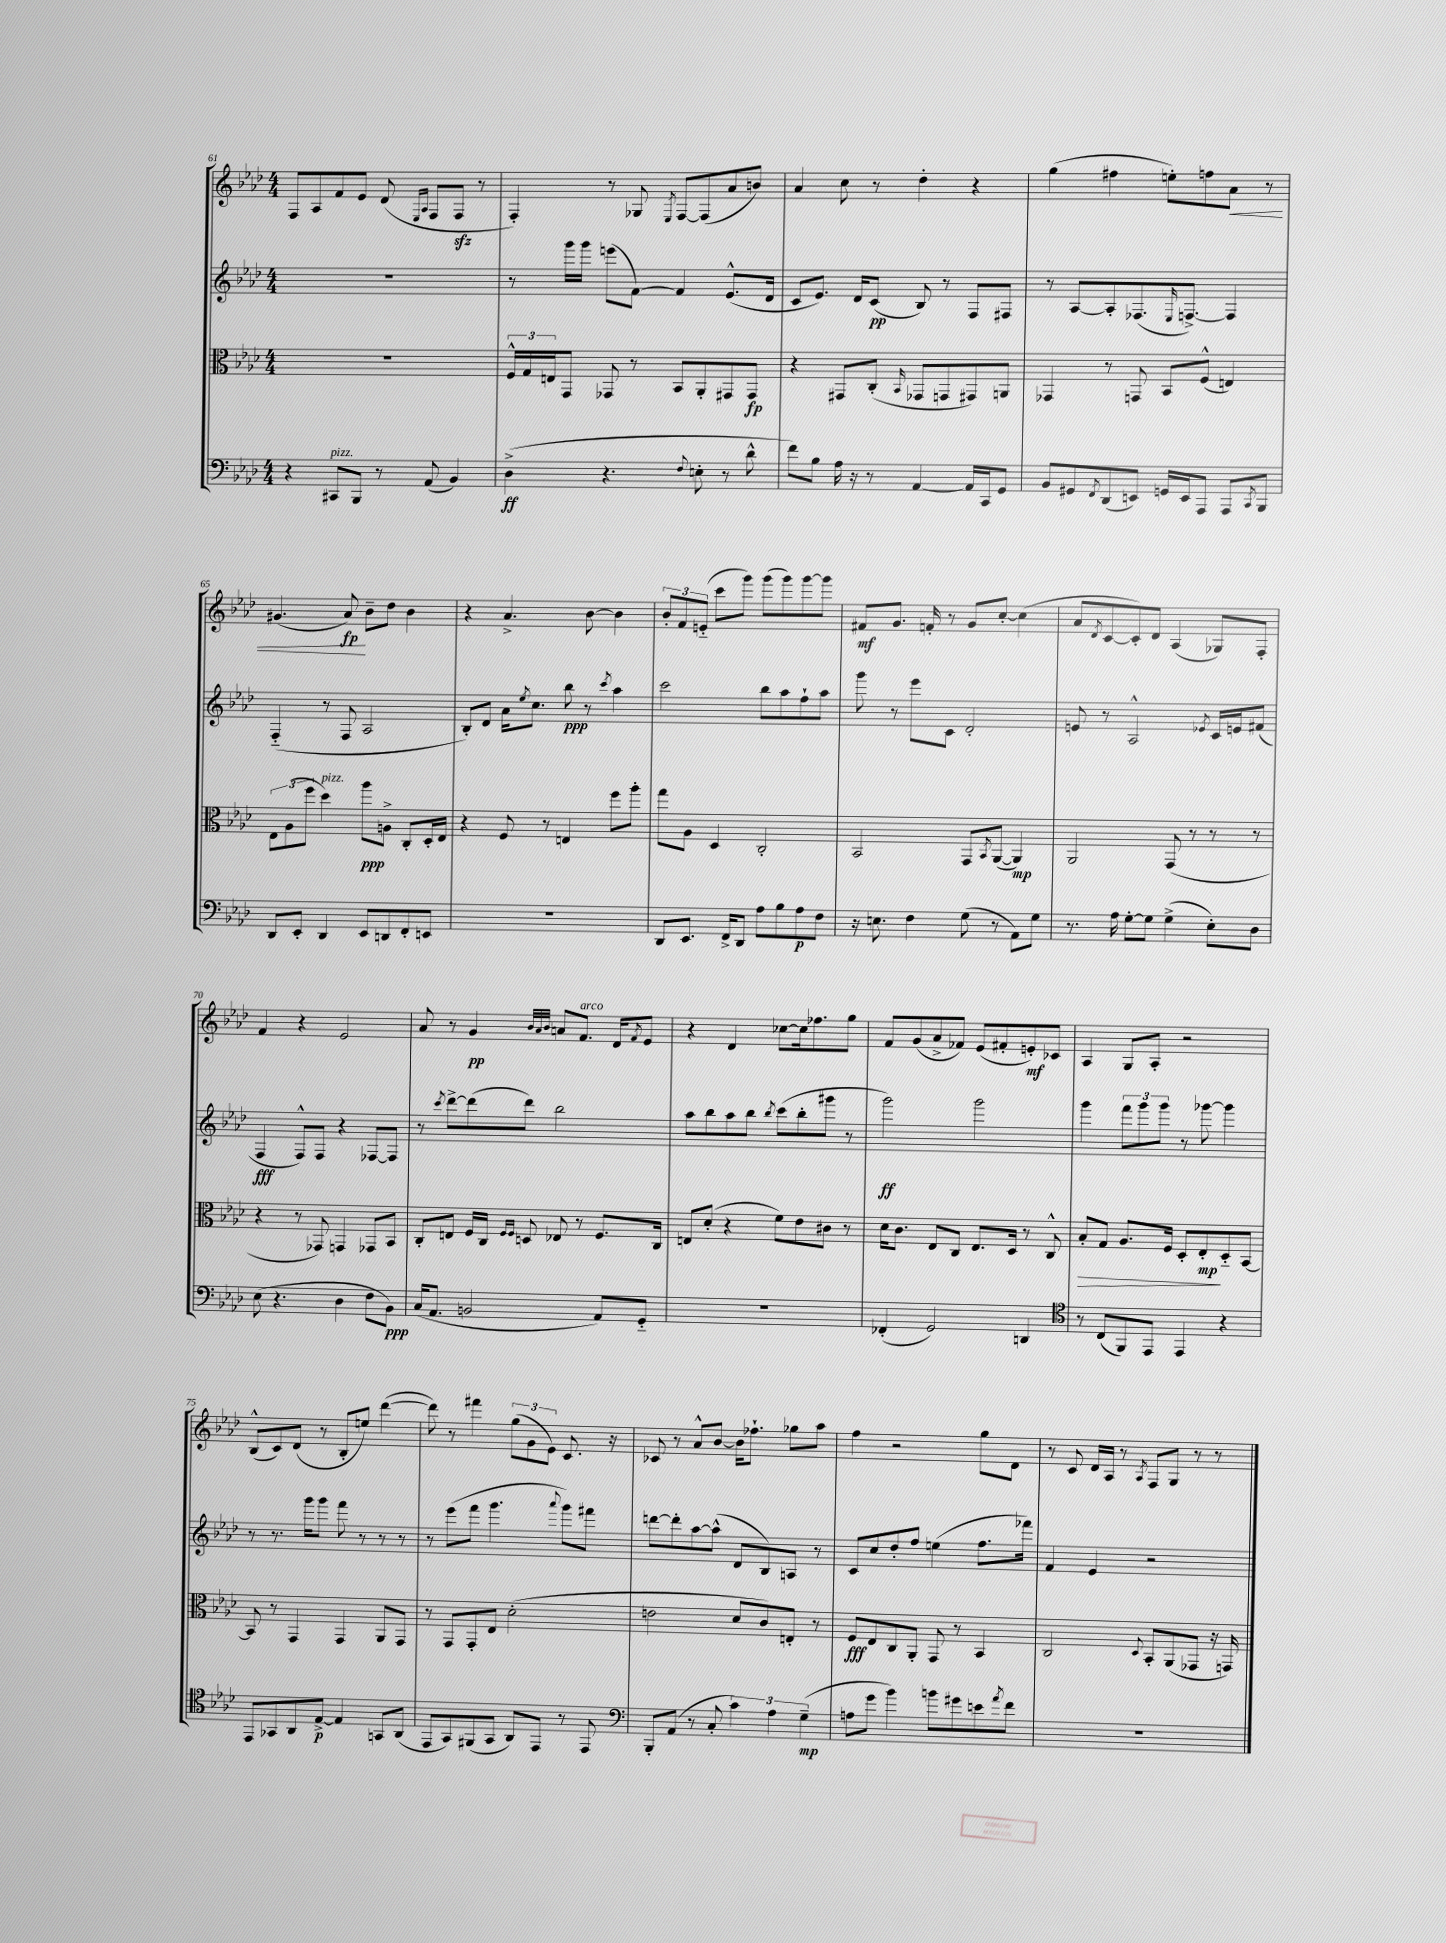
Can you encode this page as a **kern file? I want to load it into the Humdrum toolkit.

**kern	**kern	**kern	**kern
*staff4	*staff3	*staff2	*staff1
*clefF4	*clefC3	*clefG2	*clefG2
*k[b-e-a-d-]	*k[b-e-a-d-]	*k[b-e-a-d-]	*k[b-e-a-d-]
*M4/4	*M4/4	*M4/4	*M4/4
4r	1r	1r	8F/L
.	.	.	8A-/
8CC#/L	.	.	8f/
8BBB-/J	.	.	8e-/J
8r	.	.	(8d-/
.	.	.	16qqE-/LL
.	.	.	16qqA-/JJ
(8AA-/	.	.	8F/L
4BB-/)	.	.	8F/J
.	.	.	8r
=	=	=	=
(4D-^\	24F^^/LL	8r	4F'/)
.	24G/	.	.
.	24E/J	.	.
.	8GG/J	16ggg\LL	.
.	.	16ggg\JJ	.
4.r	8GG-/	(8eee\L	8r
.	8r	[8f\J)	8G-/
.	.	.	8qE-/
.	8BB-/L	4f/]	[8F/L
8qqF/	.	.	.
8E'\	8AA-'/	.	(8F/]
8r	8GG#/	(8.e-^^/L	8a-/
8d-^^\	8GG#/J	.	8b/J)
.	.	16d-/Jk	.
=	=	=	=
8f\L)	4r	8c/L	4a-/
8B-\J	.	8.e-/J)	.
16A-\	8GG#/L	.	8cc\
16r	.	16d-/LK	.
8r	(8C'/J	(8c/J	8r
.	16qqBB-/	.	.
[4AA-/	8GG-/L	8B-/)	4dd-'\
.	8GG/	8r	.
16AA-/]LL	8GG#/)	8F/L	4r
16CC/J	.	.	.
8GG/J	8AA/J	8F#/J	.
=	=	=	=
8BB-/L	4GG-/	8r	(4gg\
8GG#/	.	[8A-/L	.
8qFF/	.	.	.
(8DD-/	8r	8A-'/]	4ff#\
8EE/J)	8GG/	(8.F-/	.
16GG/LL	8BB-/L	.	8ee'\L)
.	.	16qqE-/	.
16EE/J	.	[8.F^/J)	.
8AAA-/J	(8F^^/J	.	8ff\
8AAA-/L	4E/)	4F/]	8a-\J
8qCC/	.	.	.
8BBB-/J	.	.	8r
=	=	=	=
8DD-/L	12E-\L	(4F'~/	(4.g#/
.	(12A-\	.	.
8EE-'/J	.	.	.
.	12ff\J	.	.
4DD-/	4dd-\)	8r	.
.	.	8F/	8a-/)
8EE-/L	8aa-\L	2A-/	8b-~\L
8DD/	8A^\J	.	8dd-\J
8FF'/	8C'/L	.	4b-\
8EE/J	16D-'/L	.	.
.	16E-/JJ	.	.
=	=	=	=
1r	4r	8B-'/L)	4r
.	.	8d-/J	.
.	8F/	16a-\LK	4.a-^/
.	.	8qee-/	.
.	.	8.cc\J	.
.	8r	.	.
.	4E/	8bb-\	.
.	.	8r	[8b-\
.	.	8qccc/	.
.	8ff\L	4aa-\	4b-\]
.	8aa-'\J	.	.
=	=	=	=
8DD-/L	8gg\L	2ccc\	12b-'/L
.	.	.	12f/
8.EE-/J	8A-\J	.	.
.	.	.	(12e'~/J
.	4D-/	.	8ccc\L
16FF^/LK	.	.	.
8DD-/J	.	.	8ggg\J)
8A-\L	2C'/	8bb-\L	(8ggg\L
8B-\	.	8aa-\	8ggg\)
8A-\	.	8ff`\	[8ggg\
8F\J	.	8aa-\J	8ggg\]J
=	=	=	=
16r	2BB-/	8ggg\	8f#/L
8.E\	.	.	.
.	.	8r	8.g/J
4F\	.	8eee-\L	.
.	.	.	16f'/
.	.	8c\J	8r
(8G\	8GG/L	2d-'/	8g/L
.	8qBB-/	.	.
8r	([8AA-/J	.	[8cc'/J
8AA-\L)	4AA-/])	.	(4cc\]
8G\J	.	.	.
=	=	=	=
8.r	2AA-/	8e/	8a-/L
.	.	.	8qd-/
.	.	8r	[8c/
16A-\	.	.	.
[8G'\L	.	2A-^^/	8c'/])
8G\]J	.	.	8d-/J
(4G^\	(8GG/	.	(4A-/
.	8r	.	.
.	.	8qe-/	.
8E-'\L)	8r	16c/LL	8G-/L)
.	.	16e/J	.
8D-\J	8r	(8f#/J	8F'/J
=	=	=	=
(8E-\	4r	4F/	4f/
4.r	.	.	.
.	8r	8F^^/L)	4r
.	8GG-/)	8F/J	.
4D-\	4GG/	4r	2e-/
8F\L	8GG-/L	[8F-/L	.
8BB-\J)	8BB-/J	8F-/]J	.
=	=	=	=
(16C/LK	8C'/L	8r	8a-/
8.AA-/J	.	.	.
.	.	8qccc/	.
.	8E/J	[8ddd-^\L	8r
2BB/	16F/LL	(8ddd-\]	4g/
.	16C/JJ	.	.
.	16qqF/LL	.	.
.	16qqF/JJ	.	.
.	8D/	8ddd-\J)	.
.	.	.	32qqb-/LLL
.	.	.	32qqa-/
.	.	.	32qqb-/JJJ
.	8E-/	2bb-\	8a/L
.	8r	.	8.f/J
8AA-/L)	8.F/L	.	.
.	.	.	16d-/LK
.	.	.	8qf/
8GG'~/J	.	.	8e-/J
.	16C/Jk	.	.
=	=	=	=
1r	8E/L	8aa-\L	4r
.	(8d-'/J	8bb-\	.
.	4r	8aa-\	4d-/
.	.	8bb-\J	.
.	.	8qbb-/	.
.	8f\L)	(8ccc\L	[8cc-\L
.	8e-\	8bb-'\	16cc-\]k
.	.	.	8.ff-\
.	8c#\J	8ggg#\J	.
.	8r	8r	8gg\J
=	=	=	=
(4FF-'/	16d-\LK	2ggg\)	8f/L
.	8.c\J	.	.
.	.	.	(8g/
2GG/)	8E-/L	.	8a-^/
.	8C/J	.	8f-/J)
.	8.E-/L	2ggg\	(8e-/L
.	.	.	8f#'/
.	16D-/Jk	.	.
4DD/	8r	.	8e'/)
.	8C^^/	.	8c-/J
=	=	=	=
*clefC4	*	*	*
8r	8B-'/L	4ggg\	4A-/
(8C/L	8G/J	.	.
8FF/)	8.A-/L	12fff\L	8G/L
.	.	12ggg\	.
8EE-/J	.	.	8A-'/J
.	.	12ggg\J	.
.	16F/Jk	.	.
4EE-/	8D-'/L	8r	2r
.	8E-'/	[8ggg-\	.
4r	8D-'~/	4ggg-\]	.
.	[8BB-/J	.	.
=	=	=	=
8EE-/L	8BB-/]	8r	(8B-^^/L
8GG-/	8r	8.r	8c/)
8AA-/	4GG/	.	(8d-/J
.	.	16ggg\LK	.
[8E-^/J	.	8ggg\J	8r
4E-/]	4GG/	8fff\	8B-'/L
.	.	8r	8ee/J)
8GG/L	8AA-/L	8r	([4ddd-\
(8AA-/J	8GG/J	8r	.
=	=	=	=
8EE-/L	8r	8r	8ddd-\])
8GG/)	8GG/L	(8eee-\L	8r
(8FF#/	8GG'/	8fff\J	4fff#\
8GG/J	8E-/J	4.ggg\	.
8AA-/L)	(2d-'\	.	(12gg\L
.	.	.	12g\
8EE-/J	.	.	.
.	.	.	12e-\J)
.	.	8qqaaa-/	.
8r	.	8ggg\L)	8.c/
8EE-/	.	8fff#\J	.
.	.	.	16r
=	=	=	=
*clefF4	*	*	*
8BBB-'/L	2e\	[8ddd\L	8c-/
(8AA-/J	.	8ddd'\]	8r
8r	.	[8aa-\	8a-^^/L
8C'/	.	(8aa-^^\]J	[8b-/J
6c\)	8d-/L	8d-/L	16b-\]LK
.	.	.	8.ff-`\J
.	8c/)	8B-/)	.
6A-\	.	.	.
.	8E'/J	8A/J	8gg-\L
(6G~\	.	.	.
.	8r	8r	8aa-\J
=	=	=	=
8A\L	8F/L	8c/L	4ff\
8g\J	8E-/	8cc/	.
4b-\)	8C/	8dd-'/	2r
.	8AA-'/J	8ff/J	.
8b\L	8GG/	(4ee\	.
8g#\	8r	.	.
8e\	4BB-/	8.ff\L	8gg\L
8qa-/	.	.	.
8f\J	.	.	8d-\J
.	.	16fff-\Jk)	.
=	=	=	=
1r	2C/	4f/	8r
.	.	.	8c/
.	.	4e-/	16d-/LL
.	.	.	16A-/JJ
.	.	.	8r
.	8qqD-/	.	8qA-/
.	8BB-'/L	2r	8F/L
.	(8AA-/	.	8G/J
.	8GG-/J	.	8r
.	16r	.	8r
.	16GG/)	.	.
==	==	==	==
*-	*-	*-	*-
